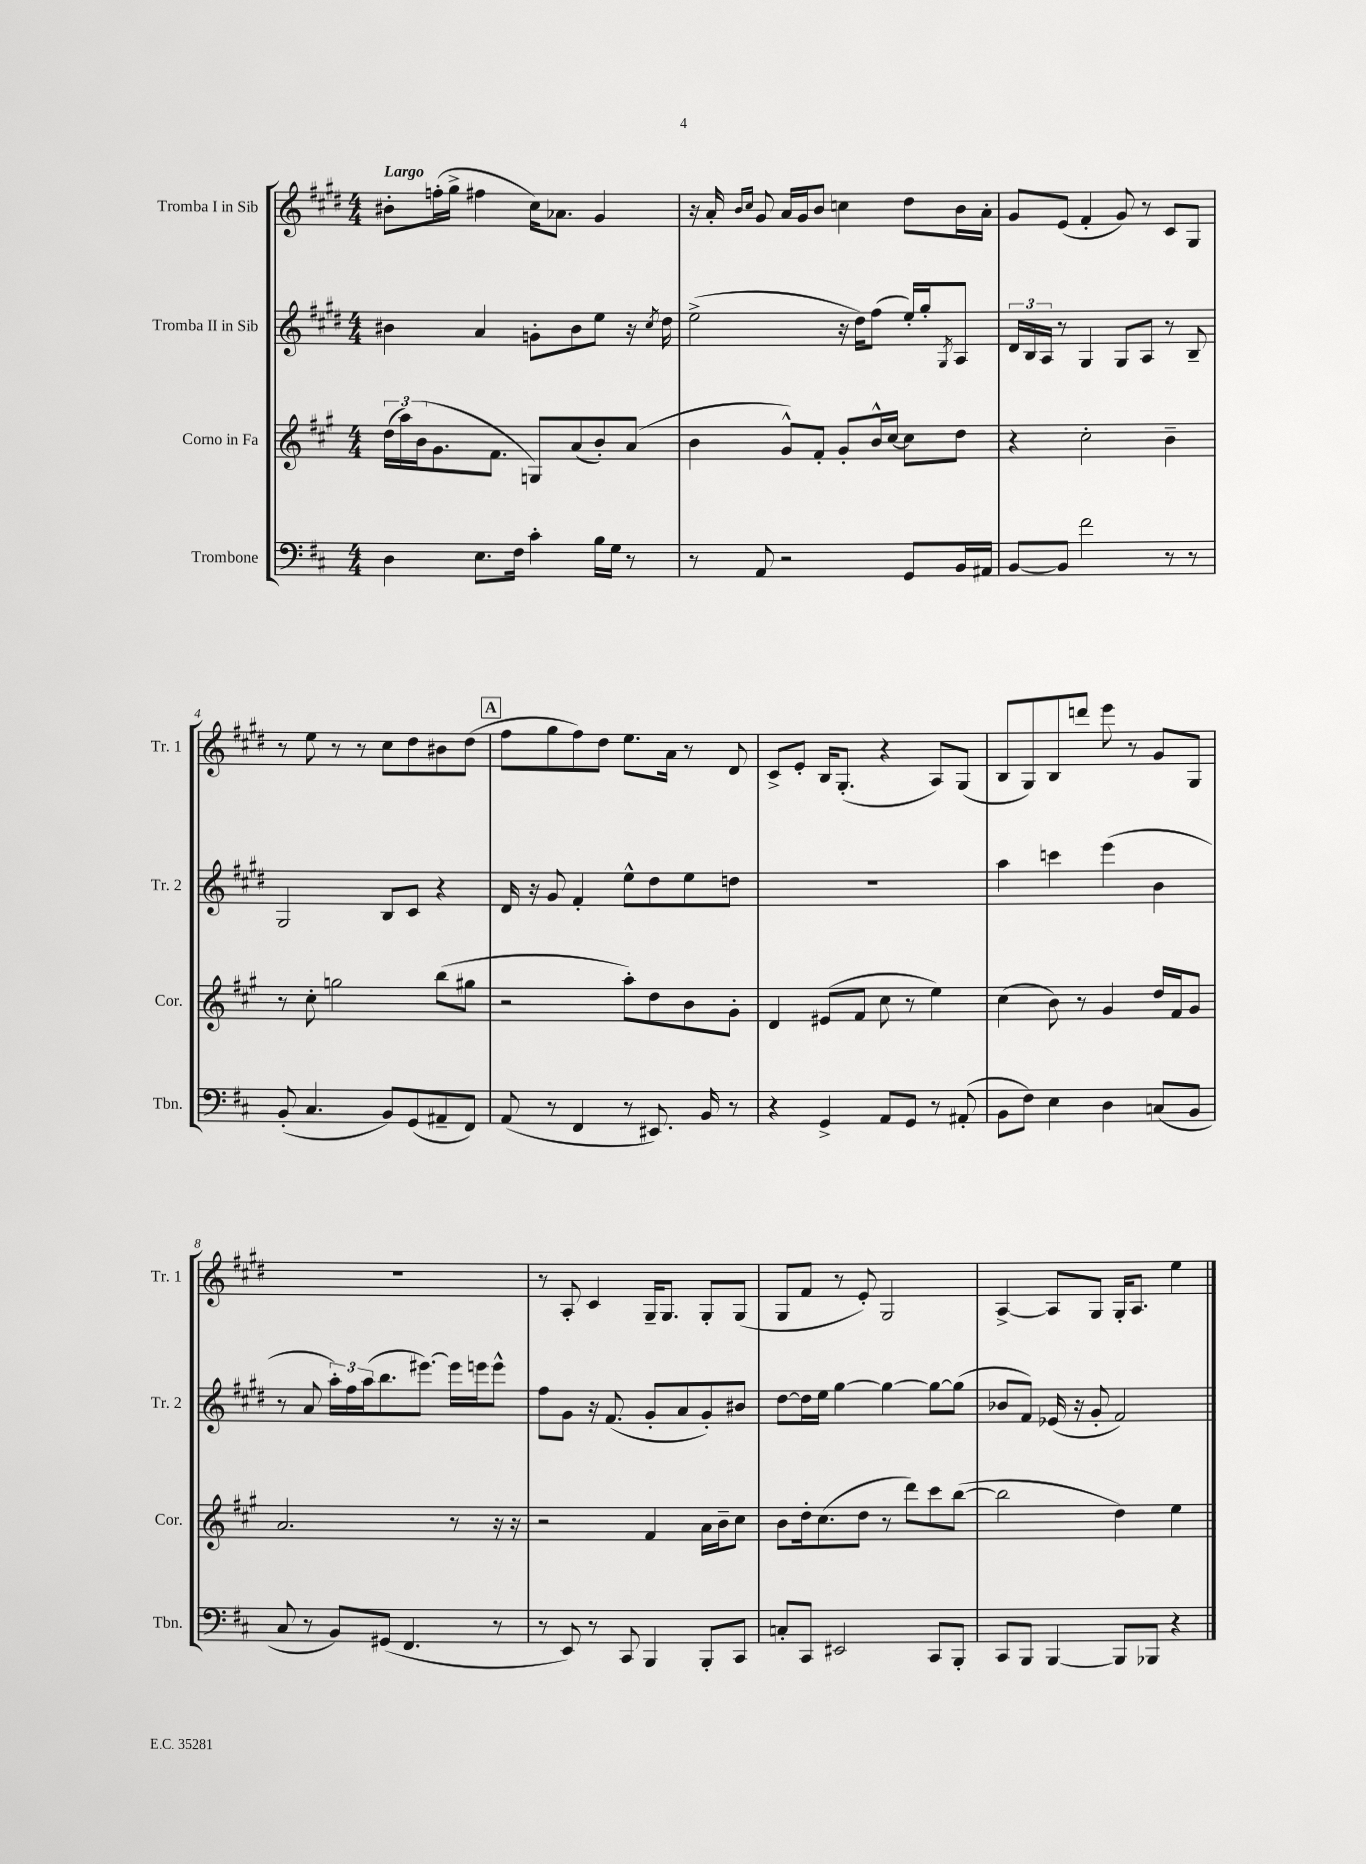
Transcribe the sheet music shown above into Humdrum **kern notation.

**kern	**kern	**kern	**kern
*part4	*part3	*part2	*part1
*staff4	*staff3	*staff2	*staff1
*I"Trombone	*I"Corno in Fa	*I"Tromba II in Sib	*I"Tromba I in Sib
*I'Tbn.	*I'Cor.	*I'Tr. 2	*I'Tr. 1
*clefF4	*clefG2	*clefG2	*clefG2
*k[f#c#]	*k[f#c#g#]	*k[f#c#g#d#]	*k[f#c#g#d#]
*M4/4	*M4/4	*M4/4	*M4/4
=1	=1	=1	=1
!	!	!	!LO:TX:a:B:t=Largo
4D\	(24dd\LL	4b#X\	8b#X'\L
.	24aa\)	.	.
.	(24b\J	.	.
.	8.g#\	.	(16ffn'\L
.	.	.	16gg#^\JJ
8.E\L	.	4a/	4ff#X\
.	8.f#\J	.	.
16F#\Jk	.	.	.
4c#'\	8Gn/L)	8gn'\L	16cc#\KL)
.	.	.	8.a-X\J
.	(8a/	8b#\	.
16B\LL	8b'/)	8ee\J	4g#/
16G\JJ	.	.	.
8r	(8a/J	16r	.
.	.	8qcc#/	.
.	.	16dd#\	.
=2	=2	=2	=2
8r	4b\	(2ee^\	16r
.	.	.	16a'/
.	.	.	16qqb/LL
.	.	.	16qqcc#/JJ
8AA/	.	.	8g#/
2r	8g#^^/L)	.	16a/LL
.	.	.	16g#/J
.	8f#'/J	.	8b/J
.	8g#'/L	16r	4ccn\
.	.	16dd#\KL)	.
.	16b^^/L	(8ff#\J	.
.	[16cc#/JJ	.	.
8GG/L	8cc#\L]	16ee'/LL)	8dd#\L
.	.	16gg#'/J	.
.	.	8qG#/	.
16BB/L	8dd\J	8A/J	16b\L
16AA#X/JJ	.	.	16a'\JJ
=3	=3	=3	=3
[8BB/L	4r	24d#/LL	8g#/L
.	.	24B/	.
.	.	24A/JJ	.
8BB/J]	.	8r	(8e/J
2f#\	2cc#'\	4G#/	4f#'/
.	.	8G#/L	8g#/)
.	.	8A/J	8r
8r	4b~\	8r	8c#/L
8r	.	8B~/	8G#/J
!!LO:LB:g=z
=4	=4	=4	=4
(8BB'/	8r	2G#/	8r
4.C#/	8cc#'\	.	8ee\
.	2ggn\	.	8r
.	.	.	8r
8BB/L)	.	8B/L	8cc#\L
(8GG/	.	8c#/J	8dd#\
8AA#X~/	(8bb\L	4r	8b#X\
8FF#/J)	8gg#X\J	.	(8dd#\J
!!LO:REH:place=s1:t=A
=5	=5	=5	=5
(8AA/	2r	16d#/	8ff#\L
.	.	16r	.
8r	.	8g#/	8gg#\
4FF#/	.	4f#'/	8ff#\)
.	.	.	8dd#\J
8r	8aa'\L)	8ee^^\L	8.ee\L
8.EE#X/)	8dd\	8dd#\	.
.	.	.	16a\Jk
.	8b\	8ee\	8r
16BB/	.	.	.
8r	8g#'\J	8ddn\J	8d#/
=6	=6	=6	=6
4r	4d/	1r	8c#^/L
.	.	.	8e'/J
4GG^/	(8e#X/L	.	16B/KL
.	.	.	(8.G#'/J
.	8f#/J	.	.
8AA/L	8cc#\	.	4r
8GG/J	8r	.	.
8r	4ee\)	.	8A/L)
(8AA#X'/	.	.	(8G#/J
=7	=7	=7	=7
8BB\L	(4cc#\	4aa\	8B/L
8F#\J)	.	.	8G#/)
4E\	8b\)	4cccn\	8B/
.	8r	.	8dddn/J
4D\	4g#/	(4eee\	8eee\
.	.	.	8r
(8Cn/L	16dd/LL	4b\	8g#/L
.	16f#/J	.	.
8BB/J	8g#/J	.	8G#/J
!!LO:LB:g=z
=8	=8	=8	=8
8C#/	2.a/	8r	1r
8r	.	8a/	.
8BB/L)	.	24aa'\LL)	.
.	.	24ff#\	.
.	.	(24aa\J	.
(8GG#X/J	.	8.bb\	.
4.FF#/	.	.	.
.	.	[8.eee#X\J)	.
.	8r	16eee#\LL]	.
.	.	16eeen\J	.
8r	16r	8eee^^\J	.
.	16r	.	.
=9	=9	=9	=9
8r	2r	8ff#\L	8r
8EE/)	.	8g#\J	8A'/
8r	.	16r	4c#/
.	.	(8.f#/	.
8CC#/	.	.	.
4BBB/	4f#/	8g#'/L	16G#~/KL
.	.	.	8.G#/J
.	.	8a/	.
8BBB'/L	16a\LL	8g#'/)	8G#'/L
.	16b~\J	.	.
8CC#/J	8cc#\J	8b#X/J	(8G#/J
=10	=10	=10	=10
8Cn'/L	8b\L	[8dd#\L	8G#/L
8CC#/J	16dd'\k	16dd#\L]	8f#/J
.	(8.cc#\	16ee\JJ	.
2EE#X/	.	[4gg#\	8r
.	8dd\J	.	8e'/)
.	8r	4gg#\_	2G#/
.	8ddd\L)	.	.
8CC#/L	8ccc#\	8gg#\L_	.
8BBB'/J	([8bb\J	(8gg#\J]	.
=11	=11	=11	=11
8CC#/L	2bb\]	8b-X/L	[4A^/
8BBB/J	.	8f#/J)	.
[4BBB/	.	(16e-X/	8A/L]
.	.	16r	.
.	.	8g#'/	8G#/J
8BBB/L]	4dd\)	2f#/)	16G#'/KL
.	.	.	8.A/J
8BBB-X/J	.	.	.
4r	4ee\	.	4ee\
==	==	==	==
*-	*-	*-	*-
